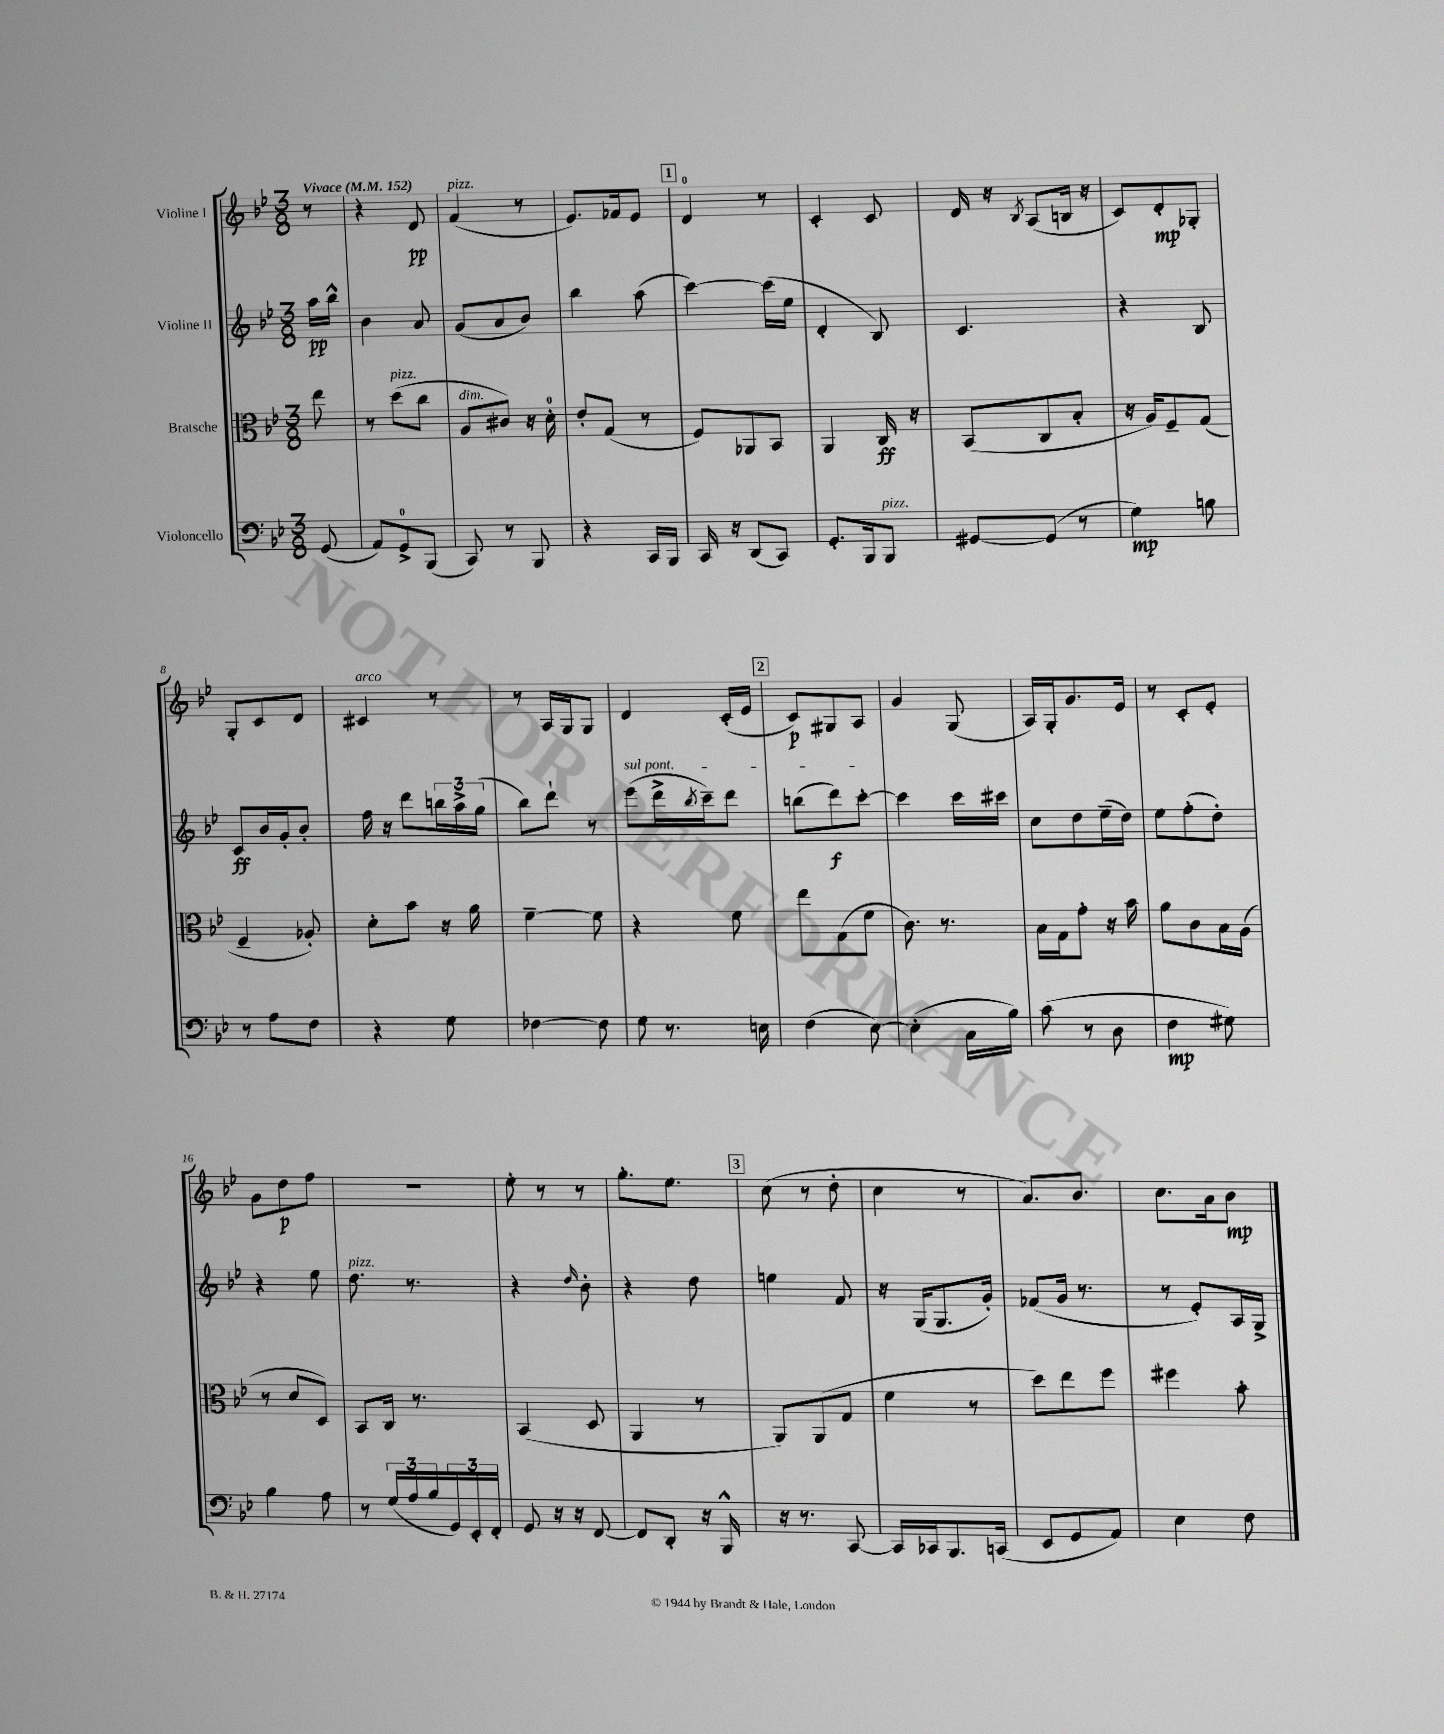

**kern	**kern	**kern	**kern
*staff4	*staff3	*staff2	*staff1
*clefF4	*clefC3	*clefG2	*clefG2
*k[b-e-]	*k[b-e-]	*k[b-e-]	*k[b-e-]
*M3/8	*M3/8	*M3/8	*M3/8
*MM152	*MM152	*MM152	*MM152
(8GG	8ee-	16aa	8r
.	.	16bb-^^	.
=	=	=	=
8AA)	8r	4b-	4r
8GG^	(8dd	.	.
(8BBB-	8cc	8a	8d
=	=	=	=
8CC)	8A	(8g	(4f
8r	8c#)	8a	.
8BBB-	16r	8b-)	8r
.	16d'	.	.
=	=	=	=
4r	8e-'	4bb-	8.e-)
.	(8G	.	.
.	.	.	16f-
16CC	8r	(8aa	8e-
16BBB-	.	.	.
=	=	=	=
16CC	8F)	[4ccc)	4d
16r	.	.	.
(8DD	8AA-	.	.
8CC)	8BB-	(16ccc]	8r
.	.	16ee-	.
=	=	=	=
8.GG'	4AA	4d'	4c'
16BBB-	.	.	.
8BBB-	16C	8B-)	8c
.	16r	.	.
=	=	=	=
[8GG#	(8BB-	4.c	16d
.	.	.	16r
.	.	.	8qB-
(8GG#]	8C	.	(8A
8r	8B-'	.	16B
.	.	.	16r
=	=	=	=
4G)	16r	4r	8c)
.	16A)	.	.
.	8F~	.	8d'
8B	(8G	8B-	8G-'
=	=	=	=
8r	4F~	8c	8G'
8A	.	16b-	8c
.	.	16g'	.
8F	8A-')	8b-'	8d
=	=	=	=
4r	8d'	16ff	4c#
.	.	16r	.
.	8b-	8ddd	.
8G	16r	24bb	8r
.	.	24aa^	.
.	16a	.	.
.	.	(24gg	.
=	=	=	=
[4F-	[4f~	8bb-)	8r
.	.	8ddd`	16A
.	.	.	16G
8F-]	8f]	8r	8G
=	=	=	=
8G	4r	(8eee-	4d
8.r	.	16ddd^	.
.	.	8qbb-	.
.	.	16ccc~)	.
.	8f	8ddd	(16c'
16E	.	.	16e-
=	=	=	=
(4F	8ee-	(8bb	8c)
.	(8G	8ddd)	8G#
[8E-)	8f	[8ccc'	8A
=	=	=	=
(4E-']	8.c)	4ccc]	4g
.	8.r	.	.
16C	.	16ccc	(8G
16B-)	.	16ccc#	.
=	=	=	=
(8c	16B-	8cc	16A)
.	16G	.	16G'
8r	8g'	8dd	8.g
8D	16r	(16ee-~	.
.	16b-	16dd)	16e-
=	=	=	=
4F	8a	8ee-	8r
.	8c	(8ff'	8c'
8G#)	16B-	8dd')	8e-'
.	(16A	.	.
=	=	=	=
4B-	8r	4r	8g
.	8d	.	8dd
8A	8D)	8ee-	8ff
=	=	=	=
8r	8BB-	8.dd	4.r
(24G	16C	.	.
24A	.	.	.
.	8.r	8.r	.
24B-	.	.	.
24GG)	.	.	.
24EE-'	.	.	.
24FF'	.	.	.
=	=	=	=
8GG	(4BB-	4r	8ee-'
16r	.	.	8r
16r	.	.	.
.	.	16qqdd	.
[8FF	8D	8b-'	8r
=	=	=	=
8FF]	4AA	4r	8.gg'
8DD'	.	.	.
.	.	.	8.ee-
16r	8r	8dd	.
16BBB-^^	.	.	.
=	=	=	=
16r	8AA)	4ee	(8cc
8.r	.	.	.
.	(8AA	.	8r
[8CC	8G	8f	8dd'
=	=	=	=
16CC]	4f	16r	4cc
16CC-	.	(16G	.
8.BBB-	.	8.G	.
.	8r	.	8r
(16CC	.	16g')	.
=	=	=	=
8EE-	8dd)	(8f-	8.a)
8GG	8ee-	16g	.
.	.	8.r	8.b-
8AA)	8ff	.	.
=	=	=	=
4E-	4ff#	8r	8.cc
.	.	8e-')	.
.	.	.	16a
8F	8b-'	16A	8b-
.	.	16G^	.
==	==	==	==
*-	*-	*-	*-
